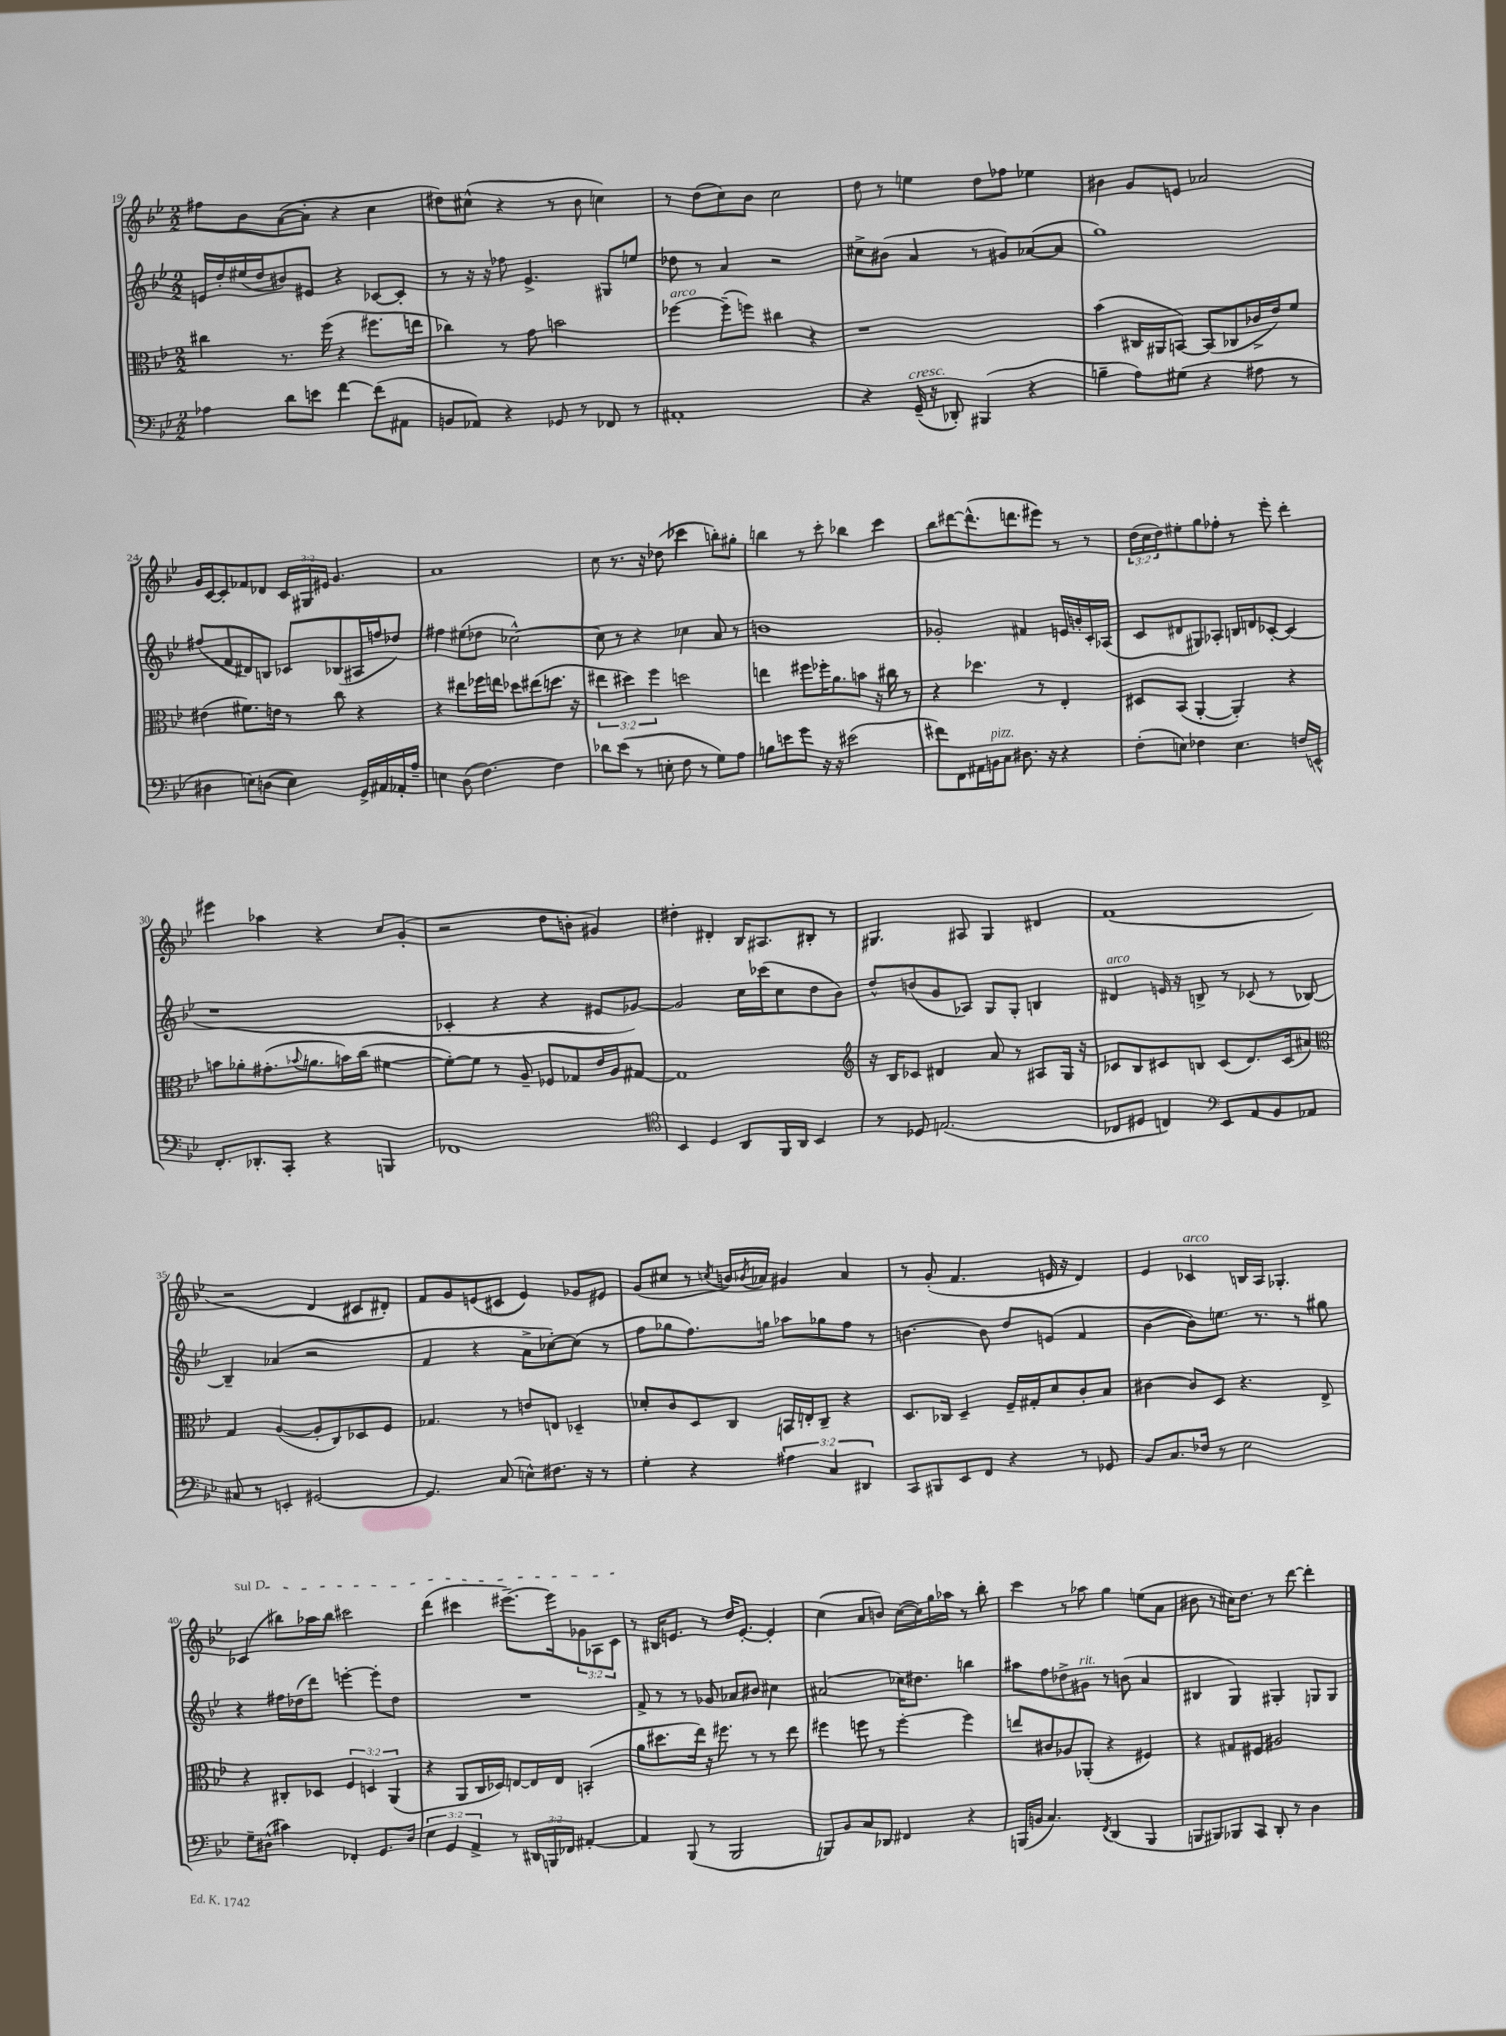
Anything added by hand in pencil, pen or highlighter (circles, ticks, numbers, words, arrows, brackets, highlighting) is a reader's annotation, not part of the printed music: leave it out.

**kern	**kern	**kern	**kern
*part4	*part3	*part2	*part1
*staff4	*staff3	*staff2	*staff1
*clefF4	*clefC3	*clefG2	*clefG2
*k[b-e-]	*k[b-e-]	*k[b-e-]	*k[b-e-]
*M2/2	*M2/2	*M2/2	*M2/2
=19	=19	=19	=19
4A-X\	4cc#X\	16en/LL	8ff#X\L
.	.	16dd'/	.
.	.	(16ee#X/	8b-\
.	.	16dd/J	.
8d\L	8.r	8b#X/)	([8a\
8en\J	.	8e#X/J	8a'\J]
.	(16ff\	.	.
[4f\	4r	4r	4r
(8f\L]	8.ff#X\L	[8c-X/L	4cc\
8AA#X\J	.	8c-'/J]	.
.	16een\Jk	.	.
=20	=20	=20	=20
8BBn/L	4cc-X\)	8r	8dd#X\L)
8AA-X/J)	.	16r	(8cc#X^^\J
.	.	16r	.
4r	8r	8ff-X\	4r
.	8g\	4.e-^/	.
8GG-X/	2bn\	.	8r
8r	.	.	8b-\
8FF-X/	.	8G#X/L	4ccn\)
8r	.	8een/J	.
=21	=21	=21	=21
!	!LO:TX:a:i:t=arco	!	!
1AA#X'	[4ff-X\	8dd-X\	8r
.	.	8r	(8dd\L
.	(8ff-~\L]	4a/	8cc\)
.	8ffn\J)	.	8b-\J
.	4cc#X\	2r	2cc\
.	4r	.	.
=22	=22	=22	=22
4r	1r	8cc#X^\L	8dd\
.	.	(8b#X\J	8r
!LO:TX:a:i:t=cresc.	!	!	!
(16GG~/	.	4a/	4een\
16r	.	.	.
8DD-X'/)	.	.	.
(4BBB#X/	.	8r	8dd\L
.	.	8g#X/L)	8ff-X\J
4r	.	([8a-X/	4ee-X\
.	.	8a-/J]	.
=23	=23	=23	=23
4Bn~\	(4b-\	1gg)	4b#X\
8A\L)	16C#X/LL	.	8g/L
.	16AA#X/J	.	.
(8G#X\J	[8BBn/J)	.	8en/J
4r	(8BB/L]	.	2a-X/
.	8C-X/	.	.
8A#X\	16c-X^/L	.	.
.	16e-/J)	.	.
8r	8f/J	.	.
!!LO:LB:g=z
=24	=24	=24	=24
4D#X\	(4e#X\	(8ff#X/L	16g/LL
.	.	.	[16c/J
.	.	8f/	8c'/]
8En\L)	8.f#X\L)	8d#X/)	8f-X/
(8Dn\J	.	8Bn/J	8d-X/J
.	16en\Jk	.	.
4E\)	8r	8c-X/L	24c/LL
.	.	.	24G#X/
.	.	.	24e#X/JJ
.	8cc\	(8B-X/	4.g/
16GG^/LL	4r	16A#X/L	.
16AA#X/	.	16ffn/J	.
16AA-X'/	.	8dd-X/J)	.
16A~/JJ	.	.	.
=25	=25	=25	=25
4En\	4r	4ff#X\	1a
(8D\	8ee#X\L	(8ee#X\L	.
[4.F\)	16ff-X\L	8dd-X\J	.
.	16een\JJ	.	.
.	8dd-X\L	[2cc-X^^\)	.
.	(8ee#X\	.	.
4F\]	8.ddn\J	.	.
.	16r	.	.
=26	=26	=26	=26
8d-X\L	6ee#X\	8cc-\]	8cc\
(8e-\J	.	8r	8.r
.	6dd#X\)	.	.
8r	.	4r	.
.	.	.	16r
.	6ff\	.	.
8En'\	.	.	(8dd-X\
8F\	2ddn\	4cc-X\	4ccc-X\
8r	.	.	.
8G\L)	.	8a/	8bbn'\L)
8A\J	.	8r	8gg#X'\J
=27	=27	=27	=27
8Bn\L	4een\	1bn	4bbn\
8en\	.	.	.
8g\J	8ff#X\L	.	8r
16r	16ff-X'\K	.	8ccc'\
16r	8.a\	.	.
(2e#X\	.	.	4bb-X\
.	8bn\J	.	.
.	16r	.	4ccc\
.	16cc#X\	.	.
.	8r	.	.
=28	=28	=28	=28
8f#X\L)	4r	2g-X'/	8bb-\L
8FF\	.	.	[8ddd#X\
16AA#X\L	4.dd-X\	.	(8.ddd#^^\]
!LO:TX:a:i:t=pizz.	!	!	!
16BBn\J	.	.	.
8C\J	.	.	.
.	.	.	8.dddn\
8.D#X\	.	4f#X/	.
.	8r	.	8eee#X\J)
16r	.	.	.
4r	4E-'/	16en/LL	8r
.	.	16bn'/	.
.	.	16c'/	8r
.	.	(16A-X/JJ	.
=29	=29	=29	=29
(8F'\L	8D#X/L	8c/L	(24dd\LL
.	.	.	24cc\
.	.	.	24dd\J)
8En\J)	(8BB-/J	8d#X/	8ee#X'\
4F-X\	[4AA'/	8G#X/)	8gg\
.	.	8A-X'/J	8ff-X'\J
4.E\	4AA'/])	16Bn/LL	8r
.	.	16dn/J	.
.	.	[8c-X'/J	8eee-'\
.	4r	(4c-/]	4ddd'\
16Fn/LL	.	.	.
16EEn^^/JJ	.	.	.
!!LO:LB:g=z
=30	=30	=30	=30
8.FF'/L	8bn\L	1r	4eee#X\
.	8a-X'\	.	.
8.DD-X'/	.	.	.
.	(8.g#X'\	.	4aa-X\
8CC'/J	.	.	.
.	8qqb-X/	.	.
.	8.an\	.	.
4r	.	.	4r
.	16bn\L)	.	.
.	(16cc\JJ	.	.
4BBBn/	[4f#X\	.	8cc/L
.	.	.	(8g'/J
=31	=31	=31	=31
1FF-X	8f#'\L_)	4c-X'/	2r
.	8f#\J]	.	.
.	8r	4r	.
.	8A~/	.	.
.	8F-X/L	4r	8dd\L
.	8G-X/	.	8bn'\J
.	16e-/L	8e#X/L	4g#X/)
.	16A/J	.	.
.	[8G#X/J	[8g-X/J)	.
=32	=32	=32	=32
*clefC4	*	*	*
4BB-/	1G#]	2g-/]	4dd#X'\
4D/	.	.	4d#X'/
8AA/L	.	16cc\LL	16B-/KL
.	.	(16ccc-X\J	8.A#X/
16FF/L	.	8cc\	.
16AA/JJ	.	.	.
4BB-/	.	8dd\	8B#X'/J
.	.	8b-\J)	8r
=33	=33	=33	=33
*	*clefG2	*	*
8r	16r	8dd^^/L	4.G#X/
.	16B-/KL	.	.
8D-X/	8c-X/J	(8bn/	.
(2.En/	4d#X/	8g/	.
.	.	8A-X/J)	8A#X/
.	8a/	8G/L	4G#/
.	8r	8G'/J	.
.	8A#X/L	4Bn/	4d#X/
.	16G/Jk	.	.
.	16r	.	.
=34	=34	=34	=34
!	!	!LO:TX:a:i:t=arco	!
8C-X/L	8c-X/L	4d#X/	(1f
8D#X/J	8B-/	.	.
4Cn/)	8c#X/	16en/	.
.	.	16r	.
.	8Bn/J	8Bn^/	.
*clefF4	*	*	*
8EE-/L	(8c#/L	8r	.
8AA/	8.d/)	(8c-X/	.
8BB-/	.	8r	.
.	(16c#/k	.	.
8AA-X/J	8a#X/J)	[8B-X/)	.
!!LO:LB:g=z
=35	=35	=35	=35
*	*clefC3	*	*
8C#X/	4G/	4B-~/]	2r
8r	.	.	.
4EEn'/	([4A/	(4a-X/	.
[2GG#X/	8A'/L]	2r	4d/
.	8C/)	.	.
.	8D-X/	.	8c#X/L
.	8F/J	.	8d#X'/J)
=36	=36	=36	=36
4.GG#/]	4.G-X/	4f/	8f/L
.	.	.	8g/
.	.	4r	(8en/
(8C/	8r	.	8c#X/J
8En^^\L)	8en/L	8a^\L	4e/)
8.F#X\J	8En/J	[8cc-X'\)	.
.	4D-X~/	(8cc-\J]	8g-X/L
16r	.	.	.
8r	.	8r	8e#X/J
=37	=37	=37	=37
4G'\	8d-X'/L	8ff\L	(8g/L
.	8c/	8gg-X\	8cc#X/J
4r	8D/	8.ff\)	8r
.	.	.	8qccn/
.	8C/J	.	16bn/LL)
.	.	.	8qb-X/
.	.	16ggn\Jk	16a-X/JJ
6A#X\	16BBn/LL	8aa-X\L	4g#X/
.	16En'/J	.	.
.	8C~/J	8gg-X\	.
6C/	.	.	.
.	4r	8ff\J	4a-/
6DD#X/	.	.	.
.	.	8r	.
=38	=38	=38	=38
8CC/L	8.D/L	[4.bn\	8r
8BBB#X/	.	.	(8g'/
.	16C-X/Jk	.	.
8EE-/	4D~/	.	4.f/
8FF/J	.	8b\]	.
4r	16F~/LL	8dd/L	.
.	16G#X'/J	.	.
.	8d/	(8en/J	16en/
.	.	.	16r
8r	8c'/	4f/	4d/)
8GG-X/	8B-/J	.	.
=39	=39	=39	=39
8BB-/L	[4c#X\	[4b-\	4e-/
8.C/	.	.	.
!	!	!	!LO:TX:a:i:t=arco
.	8c#/L]	8b-\L])	4c-X/
16F-X/Jk	.	.	.
8r	8D/J	8.een\J	.
2E-\	4.r	.	16Bn/LL
.	.	8.r	16A/JJ
.	.	.	4.G-X'/
.	.	8r	.
.	8E-^/	8gg#X\	.
!!LO:LB:g=z
=40	=40	=40	=40
!	!	!	!LO:TX:a:i:t=sul D
8G~\L	4r	4r	(4c-X/
(8D#X^^\J	.	.	.
4c#X\)	8C#X'/L	16ff#X\LL	8bb#X\L)
.	.	(16dd-X\J	.
.	8D-X/J	8ddd\J)	16aa-X\L
.	.	.	16bb#\JJ
4FF-X'/	6F/	[4eeen'\	2ccc#X\
.	6Dn/	.	.
8.GG/L	.	8eee'\L]	.
.	(6AA/	.	.
.	.	8dd-\J	.
16D#/Jk	.	.	.
=41	=41	=41	=41
6E-\	4r	1r	(4ddd\
6GG/	.	.	.
.	8AA/L	.	4ccc#X\
6AA^/	.	.	.
.	16C/L	.	.
.	16D-X/JJ)	.	.
8r	[8En/L	.	[8.eee#X~\L)
24DD#X/LL	16E/L]	.	.
24BBBn/	.	.	.
.	16E/JJ	.	16eee#\k]
24FF-X/JJ	.	.	.
[4AA#X'/	(4BBn'/	.	12g-X\
.	.	.	12A-X\
.	.	.	12c\J
=42	=42	=42	=42
4AA#/]	8a\L	8f^/	8r
.	8.dd#X\	8r	16B#X/KL
.	.	.	8.en/J
(8BBB-/	.	8r	.
.	16ee-\Jk)	.	.
8r	16r	8g-X/	8r
.	8.ff#X\	.	.
2BBB-/	.	8a-X/L	16dd/KL
.	.	.	[8.e'/J
.	8r	8b#X/J	.
.	8r	4cc#X\	4e'/]
.	8ee-\	.	.
=43	=43	=43	=43
8BBBn/L)	4ff#X\	(2a#X/	(4cc\
8BB-/	.	.	.
8C/	8ffn\	.	8a/L
8DD-X/J	8r	.	8bn/J)
4FF#X/	[4ff'\	16cc-X\KL)	([16cc\LL
.	.	8.dd#X\J	16cc\])
.	.	.	16gg\
.	.	.	16aa-X\JJ
4r	4ff\]	4bbn\	8r
.	.	.	8bb-'\
=44	=44	=44	=44
(16BBBn/LL	8een/L	8aa#X\L	4ccc\
16BBn/JJ	.	.	.
4.C/)	8c#X/	8ff\	.
.	8A-X/	8dd-X^\	8r
!	!	!LO:TX:a:i:t=rit.	!
.	(8AA-X'/J	8g#X\J	8aa-X\
8qFF/	.	.	.
(4DD/	4r	8r	4gg\
.	.	(8bn\	.
4BBB/	4F#X/)	4a/	(8een\L
.	.	.	8a\J
=45	=45	=45	=45
8BBBn/L	4r	4B#X/	8b#X\
8BBB#X/)	.	.	8r
8BBB-X/	8G#X/L	4G/)	16cc#X\KL)
.	.	.	8.dd\J
8CC/J	8F#X/J	.	.
8DD'/	2A#X/	4G#X'/	8r
8r	.	.	[8ddd\
4D\	.	8Gn/L	4ddd'\]
.	.	8G/J	.
==	==	==	==
*-	*-	*-	*-
